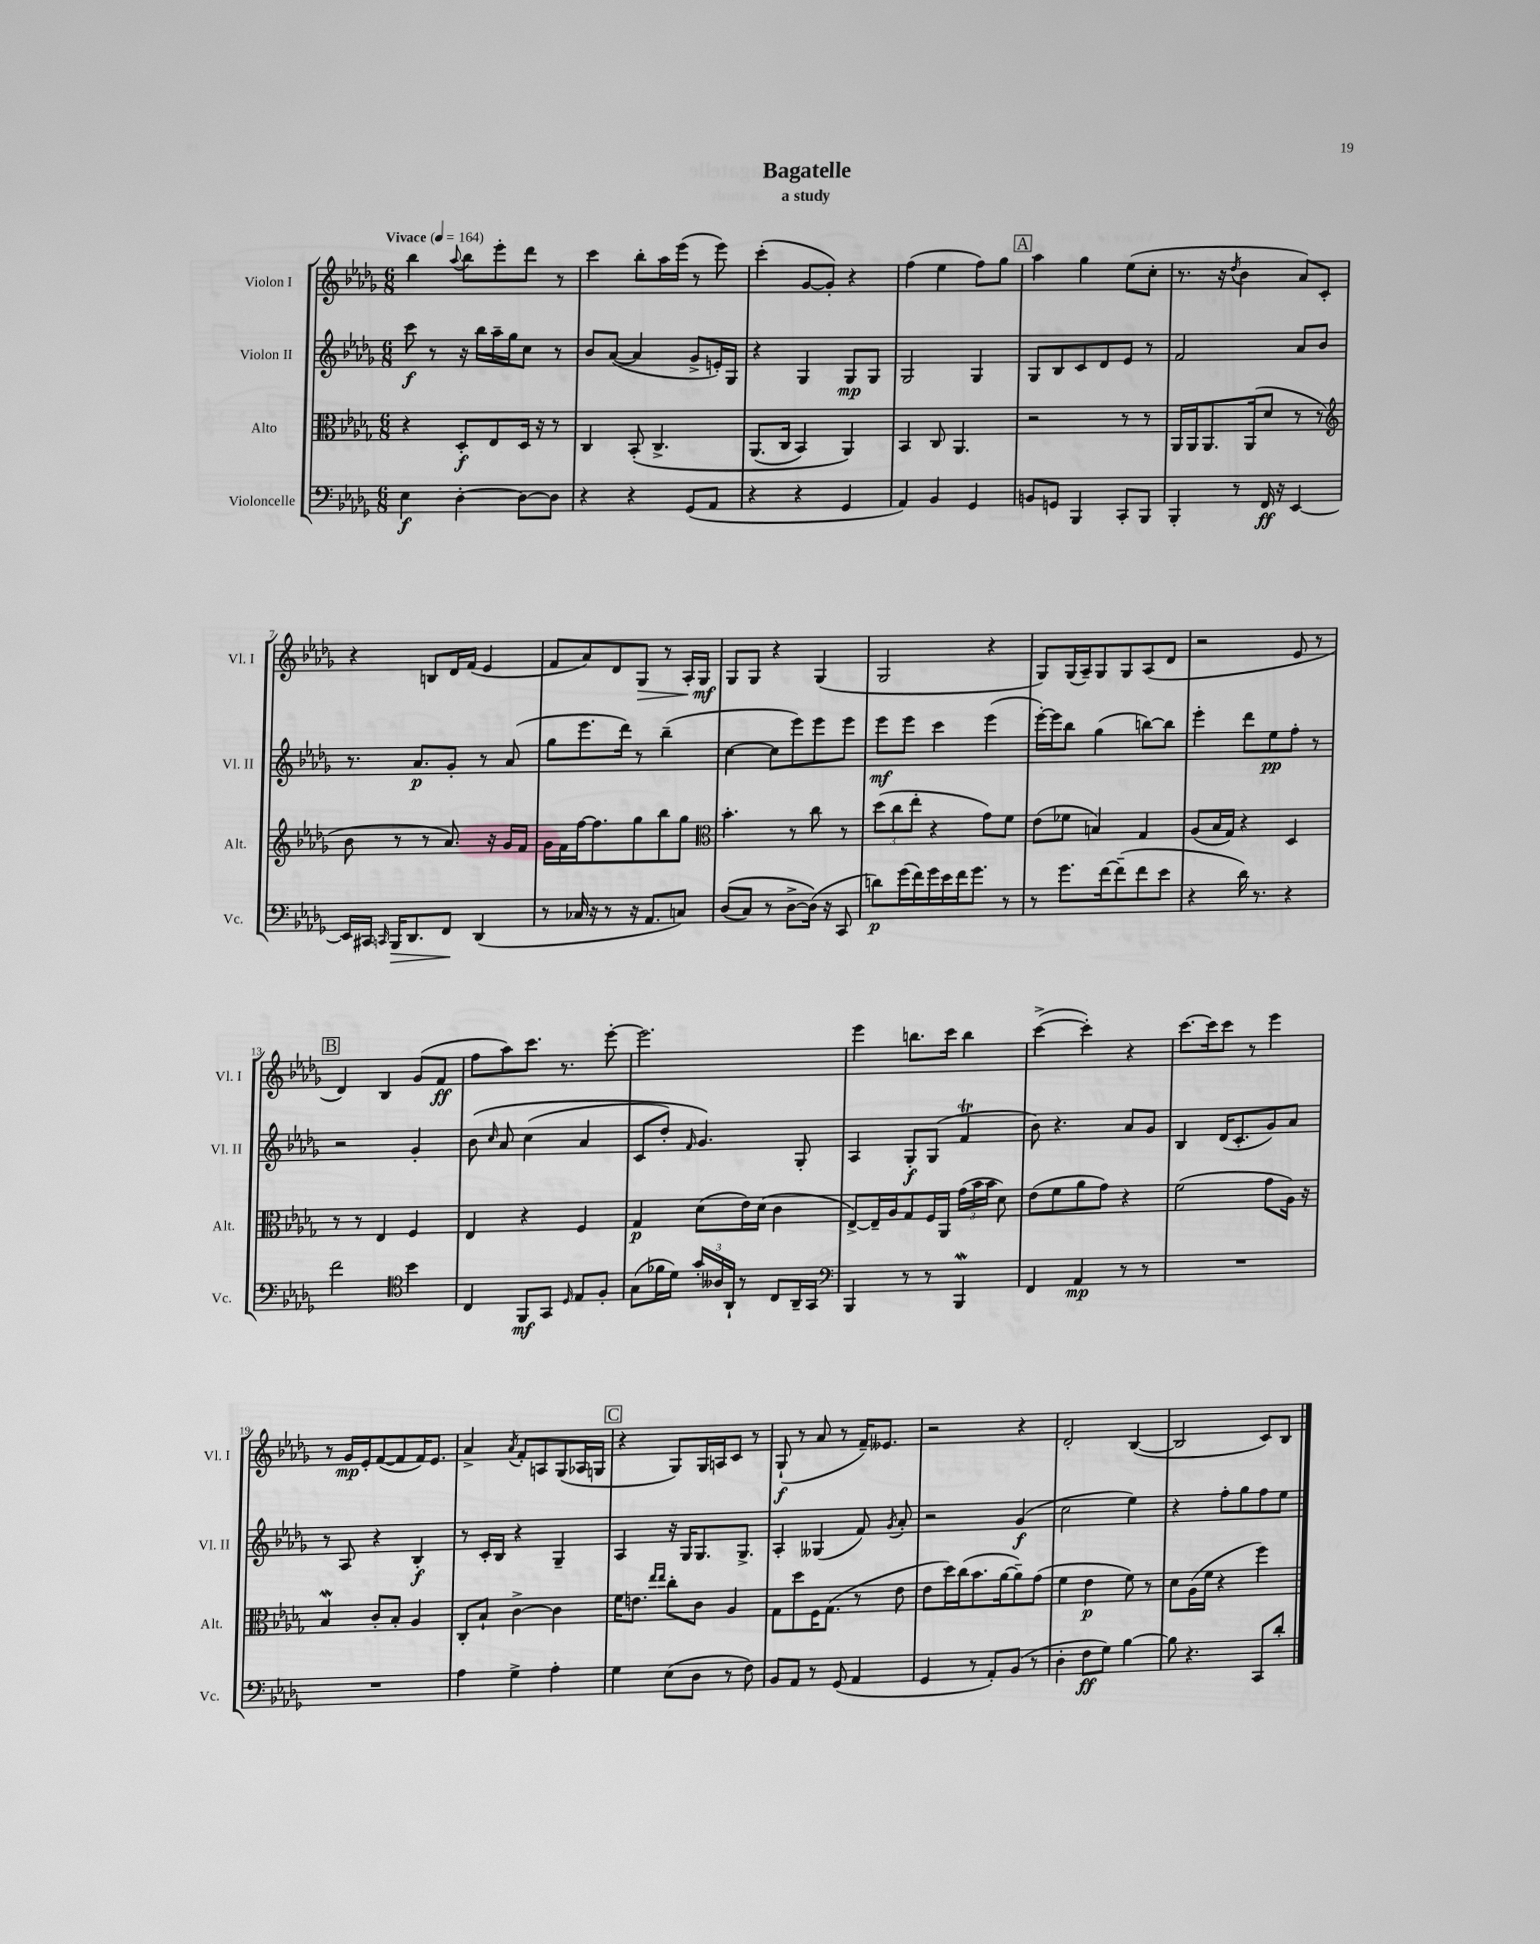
\header { title = "Bagatelle" subtitle = "a study" }
<<
\new StaffGroup <<
\new Staff = "s0" \with { instrumentName = "Violon I" shortInstrumentName = "Vl. I" } {
    \clef treble \key des \major \numericTimeSignature \time 6/8 \tempo "Vivace" 4 = 164
    \autoBeamOff bes''4 \appoggiatura { aes''8 } bes''8[ ees'''8-. des'''8] r8 |
    c'''4 bes''8[-. aes''16 ees'''16]( r8 ees'''8) |
    c'''4-.( ges'8[~ ges'8]-.) r4 |
    f''4( ees''4 f''8[) ges''8] |
    \mark \markup { \box "A" } aes''4 ges''4 ees''8[( c''8]-. |
    r8. r16 \acciaccatura { des''8 } bes'4 aes'8[) c'8]-. |
    r4 b8[ des'16 f'16]( ees'4 |
    f'8[ aes'8) des'8 ges8]\> r8 aes16[-. ges16]\mf\! |
    ges8[ ges8] r4 ges4( |
    ges2 r4 |
    ges8[) ges16( aes16--) ges8 ges8 aes8( des'8] |
    r2 ees'8 r8 |
    \mark \markup { \box "B" } des'4) bes4 ges'8[( f'8]\ff |
    f''8[ aes''8) c'''8.] r8. ees'''8~-. |
    ees'''2. |
    ees'''4 b''8.[ c'''16] b''4 |
    c'''4~->( c'''4-.) r4 |
    c'''8.[~ c'''16 c'''8] r8 ees'''4 |
    r8 ges'16[\mp ees'16-. f'8~( f'8 f'16) ees'8.] |
    aes'4-> \acciaccatura { aes'8 } f'8[-. a8 ges8( aes16 g16] |
    \mark \markup { \box "C" } r4 ges8[) ges16 a16 c'8] r8 |
    ges8-!\f( r8 aes'8 r8 f'16[--) eeses'8.] |
    r2 r4 |
    des'2-. bes4~( |
    bes2 c'8[) bes8] \bar "|." |
}
\new Staff = "s1" \with { instrumentName = "Violon II" shortInstrumentName = "Vl. II" } {
    \clef treble \key des \major \numericTimeSignature \time 6/8
    \autoBeamOff c'''8\f r8 r16 bes''16[ aes''16-- ges''16 c''8] r8 |
    bes'8[ aes'8]~( aes'4 ges'8[-> e'16-.) ges16] |
    r4 ges4 ges8[\mp ges8] |
    ges2 ges4 |
    \mark \markup { \box "A" } ges8[ bes8 c'8 des'8 ees'8] r8 |
    f'2 aes'8[ bes'8] |
    r8. aes'8.[\p ges'8]-. r8 aes'8( |
    ges''8[ ees'''8. des'''16]) r8 bes''4--( |
    c''4~ c''8[ ees'''8) ees'''8 ees'''8] |
    ees'''8[\mf ees'''8] c'''4 ees'''4( |
    ees'''16[~-.) ees'''16 bes''8] ges''4( b''8[~) b''8] |
    ees'''4-. des'''8[ ees''8\pp f''8]-. r8 |
    \mark \markup { \box "B" } r2 ges'4-. |
    bes'8\( \grace { c''16 } aes'8 c''4( aes'4 |
    c'8[ des''8]-.) \grace { f'16 } ges'4.\) ges8-. |
    aes4 ges8[-.\f ges8]( f'4\trill |
    bes'8) r4. aes'8[ ges'8] |
    bes4 des'16[( c'8.-. ges'8) aes'8] |
    r8 aes8 r4 bes4-.\f |
    r8 c'16[-. bes16] r4 ges4-- |
    \mark \markup { \box "C" } aes4 r16 ges16[ ges8. ges8.]-> |
    aes4-. geses4( f'8) \acciaccatura { ges'8 } aes'8-. |
    r2 ges'4\f( |
    c''2 ees''4) |
    r4 f''8[-. ges''8 f''8 ees''8] \bar "|." |
}
\new Staff = "s2" \with { instrumentName = "Alto" shortInstrumentName = "Alt." } {
    \clef alto \key des \major \numericTimeSignature \time 6/8
    \autoBeamOff r4 des8[-.\f ees8 des16] r16 r8 |
    c4 bes,8-.\( c4.-> |
    aes,8.[( c16] bes,4) aes,4\) |
    bes,4 c8 aes,4. |
    \mark \markup { \box "A" } r2 r8 r8 |
    aes,16[ aes,16 aes,8. aes,16( des'8] r8 r8 |
    \clef treble bes'8 r8 r8 aes'8.) r16 ges'16[ f'16] |
    ges'16[ f'16 f''16~ f''8. ges''8 bes''8 ges''8] |
    \clef alto bes'4.-. r8 c''8 r8 |
    \tuplet 3/2 { des''8[( c''8 ees''8]-. } r4 ges'8[) f'8] |
    ees'8[( fes'8] b4) ges4 |
    aes8[( bes16 ges16]) r4 des4 |
    \mark \markup { \box "B" } r8 r8 ees4 f4 |
    ees4 r4 f4 |
    ges4\p des'8[( ees'16) des'16]( c'4 |
    ees8[~->) ees16-- aes16 ges8 f16 aes,16] \tuplet 3/2 { ges'16[( bes'16 bes'16] } des'8) |
    ees'8[( f'8 aes'8 ges'8]) r4 |
    f'2( ges'8[ aes16]) r16 |
    bes4\mordent c'8[-. bes8]-. aes4 |
    c8[-. bes8]-! c'4~-> c'4 |
    \mark \markup { \box "C" } f'16[ e'8.] \grace { ees''16[ ees''16] } c''8[-. c'8] aes4 |
    ges8[ des''8 f16 ges8.]( r8 ees'8 |
    ees'8[ des''16) c''16( bes'8. aes'16~ aes'8--) ges'8]( |
    f'4 ees'4\p f'8) r8 |
    des'8[ aes16( f'16] r4 f''4) \bar "|." |
}
\new Staff = "s3" \with { instrumentName = "Violoncelle" shortInstrumentName = "Vc." } {
    \clef bass \key des \major \numericTimeSignature \time 6/8
    \autoBeamOff ees4\f des4~-. des8[~ des8] |
    r4 r4 ges,8[( aes,8] |
    r4 r4 ges,4 |
    aes,4) bes,4 ges,4 |
    \mark \markup { \box "A" } b,8[ g,8] bes,,4 c,8[-. bes,,8] |
    bes,,4-. r8 f,16\ff r16 ees,4~ |
    ees,16[ cis,16] \grace { c,16 } bes,,16[\> des,8. f,8]\! des,4( |
    r8 ces16 r16 r8 r16 aes,8.[ c8]) |
    des8[(\( c8]) r8 des8[~-> des16](\) r16 c,8 |
    d'8[\p) ges'16( f'16) ges'16 ees'16 f'16 ges'8.] r8 |
    r8 ges'8.[ f'16~ f'8--( f'8 ees'8] |
    r4 des'16) r8. r4 |
    \mark \markup { \box "B" } f'2 \clef tenor bes'4 |
    c4 f,8[\mf ges,8] \grace { des16 } ees8[ f8]-. |
    ges8[( fes'16 des'16]) \tuplet 3/2 { ges'16[-. aeses16 aes,16]-! } r8 c8[ aes,16-- ges,16] |
    \clef bass bes,,4 r8 r8 bes,,4\mordent |
    f,4 aes,4\mp r8 r8 |
    R2. |
    R2. |
    aes4 ges4-> aes4-. |
    \mark \markup { \box "C" } ges4 ees8[( des8] r8 f8) |
    bes,8[ aes,8] r8 ges,8( aes,4 |
    ges,4 r8 aes,8[-.) bes,8]( r8 |
    des4-. f8[\ff ges8]) bes4~ |
    bes8 r4. c,8[ des'8]-. \bar "|." |
}
>>
>>
